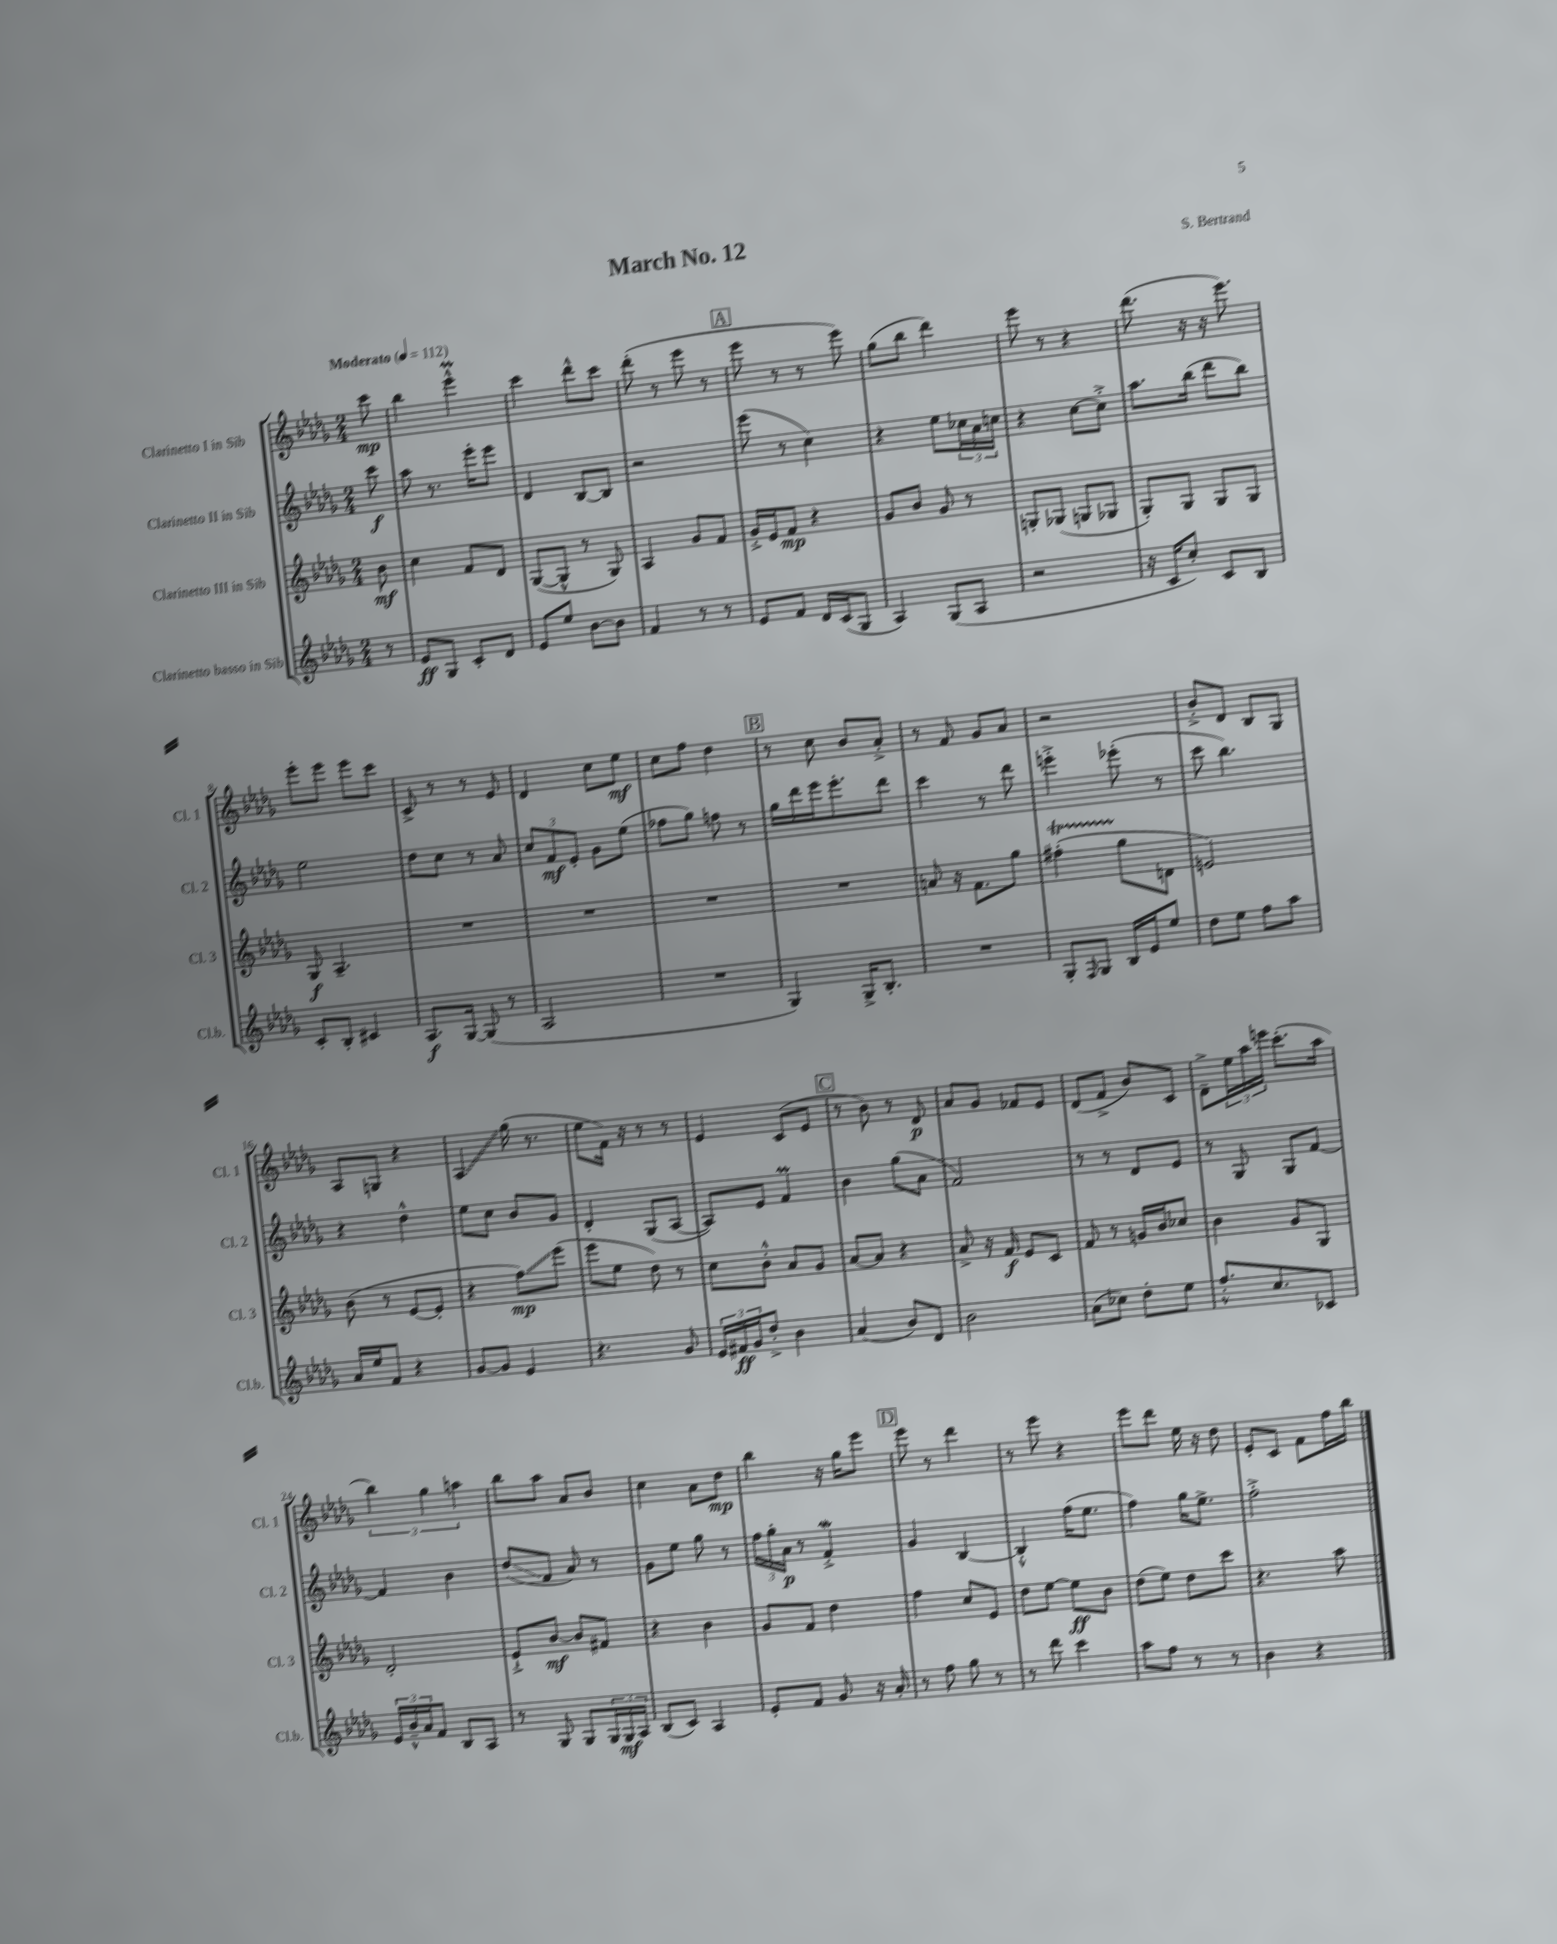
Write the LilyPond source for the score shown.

\header { title = "March No. 12" composer = "S. Bertrand" }
<<
\new StaffGroup <<
\new Staff = "s0" \with { instrumentName = "Clarinetto I in Sib" shortInstrumentName = "Cl. 1" } {
    \clef treble \key des \major \numericTimeSignature \time 2/4 \partial 8 \tempo "Moderato" 4 = 112
    c'''8\mp |
    bes''4 ees'''4-^\prall |
    c'''4 des'''8-^ c'''8 |
    des'''8-.( r8 ees'''8 r8 |
    \mark \markup { \box "A" } ees'''8 r8 r8 ees'''8) |
    ges''8( bes''8 des'''4) |
    ees'''8 r8 r4 |
    des'''8.( r16 r16 ees'''8.) |
    ees'''8-. ees'''8 ees'''8 c'''8 |
    c'8-> r8 r8 ees'8 |
    des'4 c''8 ees''8\mf |
    c''8 f''8 des''4 |
    \mark \markup { \box "B" } r8 c''8 bes'8 aes'8-.-> |
    r8 f'8 ges'8 aes'8 |
    r2 |
    bes'8-.-> des'8 bes8 ges8 |
    aes8 g8 r4 |
    \once \override Glissando.style = #'zigzag aes4\glissando ges''16( r8. |
    ees''8 f'16) r16 r8 r8 |
    ees'4 c'8( ees'8 |
    \mark \markup { \box "C" } r8 bes'8) r8 des'8\p |
    aes'8 ges'8 fes'8 ees'8 |
    des'8( f'8-> bes'8) c'8 |
    des'8---> \tuplet 3/2 { ees''16 aes''16 e'''16 } c'''8.-.( aes''16 |
    \tuplet 3/2 { bes''4) ges''4 a''4 } |
    bes''8 aes''8 aes'8 bes'8 |
    c''4 aes'8 des''8\mp |
    bes''4 r16 ges''16 ees'''8 |
    \mark \markup { \box "D" } ees'''8 r8 des'''4 |
    r8 ees'''8 r4 |
    ees'''8 des'''8 ees''16 r16 des''8 |
    ees'8-. c'8 f'8 f''16 bes''16 \bar "|." |
}
\new Staff = "s1" \with { instrumentName = "Clarinetto II in Sib" shortInstrumentName = "Cl. 2" } {
    \clef treble \key des \major \numericTimeSignature \time 2/4 \partial 8
    c'''8\f |
    aes''8 r8. ees'''16-. ees'''8 |
    des'4 bes8~ bes8 |
    r2 |
    \mark \markup { \box "A" } ees'''8( r8 c''4) |
    r4 ees''8 \tuplet 3/2 { ces''16 aes'16 c''16 } |
    r4 c''8~ c''8-.-> |
    aes''8. bes''16( des'''8 bes''8) |
    ees''2 |
    des''8 c''8 r8 aes'8 |
    \tuplet 3/2 { c''8 f'8\mf ees'8-. } ges'8 ees''8( |
    fes''8 ges''8) f''8 r8 |
    \mark \markup { \box "B" } ges''16 des'''16 ees'''16 ees'''8.-. des'''8 |
    c'''4 r8 des'''8 |
    e'''4-.-> ees'''8-.( r8 |
    c'''8 bes''4.) |
    r4 des''4-^ |
    ees''8 c''8 bes'8 ges'8 |
    des'4-. ges8( aes8~ |
    aes8) ees'8 f'4\prall |
    \mark \markup { \box "C" } bes'4 ges''8( aes'8 |
    f'2) |
    r8 r8 des'8 ees'8 |
    r8 ges8 ges8 f'8~ |
    f'4 bes'4 |
    des''8\glissando( f'8 aes'8) r8 |
    ges'8 ees''8 ges''8 r8 |
    \tuplet 3/2 { f''16 ges''16-. aes'16\p } r8 f'4-.->\mordent |
    \mark \markup { \box "D" } ges'4 bes4~ |
    bes4-.-^ f''16( ees''8. |
    f''4) ges''16 ees''8.-> |
    f''2-.-> \bar "|." |
}
\new Staff = "s2" \with { instrumentName = "Clarinetto III in Sib" shortInstrumentName = "Cl. 3" } {
    \clef treble \key des \major \numericTimeSignature \time 2/4 \partial 8
    bes'8\mf |
    c''4 f'8 des'8 |
    ges8~( ges8-^ r8 ges8) |
    aes4 ges'8 f'8 |
    \mark \markup { \box "A" } ges'16-.-> ees'16 f'8\mp r4 |
    ges'8 bes'8 ges'8 r8 |
    g8-. ges8( g8 ges8 |
    ges8-.) ges8 ges8 ges8 |
    ges8\f aes4.-- |
    R2 |
    R2 |
    R2 |
    \mark \markup { \box "B" } R2 |
    a'8 r16 f'8. ges''8 |
    fis''4-.\startTrillSpan( ges''8\stopTrillSpan d'8 |
    e'2) |
    bes'8( r8 ees'8~ ees'8-. |
    r4 \once \override Glissando.style = #'zigzag f''8\glissando\mp) ees'''8( |
    ees'''8 ees''8 des''8) r8 |
    c''8 bes'8-.-^ aes'8 ges'8 |
    \mark \markup { \box "C" } aes'8~ aes'8 r4 |
    aes'8-> r16 f'16\f ees'8 c'8 |
    f'8 r8 g'16 bes'16 ces''8 |
    bes'4 ges'8 ges8 |
    des'2-. |
    ees'8-!-> bes'8~\mf bes'8 fis'8 |
    r4 bes'4 |
    ges'8 f'8 des''4 |
    \mark \markup { \box "D" } f''4 c''8 ees'8 |
    des''8 ees''8~ ees''8\ff bes'8 |
    des''8( ees''8) des''8 c'''8 |
    r4. aes''8 \bar "|." |
}
\new Staff = "s3" \with { instrumentName = "Clarinetto basso in Sib" shortInstrumentName = "Cl.b." } {
    \clef treble \key des \major \numericTimeSignature \time 2/4 \partial 8
    r8 |
    ees'8\ff ges8 c'8-. des'8 |
    ees'8 ees''8 bes'8~ bes'8 |
    f'4 r8 r8 |
    \mark \markup { \box "A" } ees'8 f'8 des'16 c'16( ges8 |
    aes4) ges8( aes8 |
    r2 |
    r16 c'16 c''8-.) c'8 bes8 |
    c'8-. bes8-. cis'4 |
    aes8.\f ges16~ ges8( r8 |
    aes2 |
    R2 |
    \mark \markup { \box "B" } ges4) ges16-> bes8.-. |
    R2 |
    ges8-. \grace { f16 } ges8 bes16 ees'16 ees''8 |
    des''8 ees''8 f''8 aes''8 |
    aes'16 ees''16 f'8 r4 |
    ges'8~ ges'8 ees'4 |
    r4. ges'8 |
    \tuplet 3/2 { ees'16 fis'16\ff ges'16 } des''8-.-> bes'4 |
    \mark \markup { \box "C" } aes'4( bes'8) des'8 |
    bes'2 |
    aes'8( ces''8) des''8-. ees''8 |
    f''8.-.-^ c''8. ces'8 |
    \tuplet 3/2 { ees'16 bes'16---^ aes'16 } f'8 bes8 aes8 |
    r8 ges8 ges8 \tuplet 3/2 { ges16 ges16\mf aes16 } |
    bes8( c'8) aes4 |
    ees'8-. f'8 ges'8 r16 aes'16-. |
    \mark \markup { \box "D" } r8 f''8 ges''8 r8 |
    r8 des'''8 c'''4 |
    aes''8 f''8 r8 r8 |
    bes'4 r4 \bar "|." |
}
>>
>>
